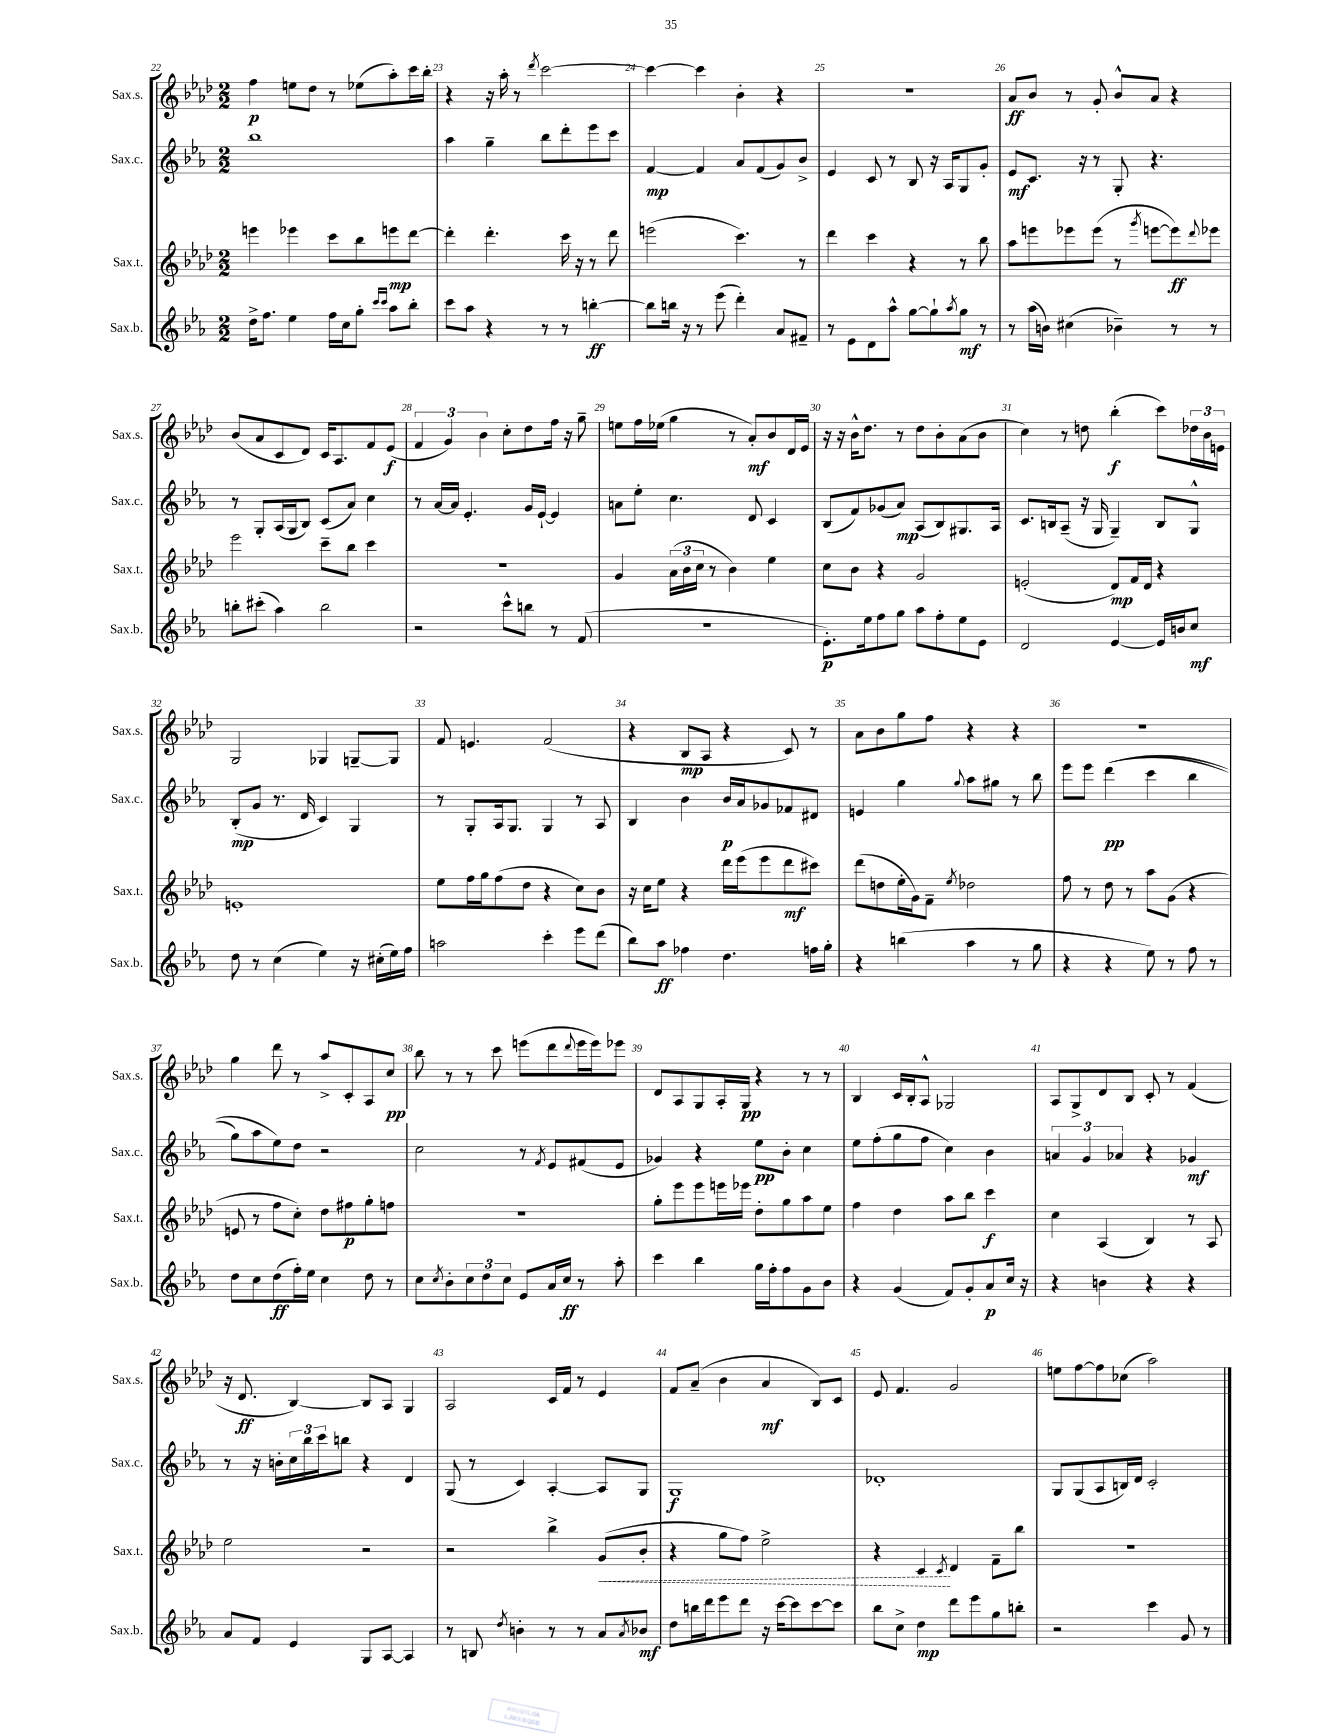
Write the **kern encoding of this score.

**kern	**kern	**kern	**kern
*staff4	*staff3	*staff2	*staff1
*clefG2	*clefG2	*clefG2	*clefG2
*k[b-e-a-]	*k[b-e-a-d-]	*k[b-e-a-]	*k[b-e-a-d-]
*M2/2	*M2/2	*M2/2	*M2/2
16dd^\LK	4eee\	1bb-	4ff\
8.ff\J	.	.	.
4ee-\	4eee-\	.	8ee\L
.	.	.	8dd-\J
16ff\LL	8ccc\L	.	8r
16cc\J	.	.	.
8gg'\J	8bb-\	.	(8ee-\L
16qqccc/LL	.	.	.
16qqccc/JJ	.	.	.
8aa-\L	8eee\	.	8aa-'\)
8bb-'\J	[8ddd-\J	.	16ccc\L
.	.	.	16bb-'\JJ
=	=	=	=
8ccc\L	4ddd-'\]	4aa-\	4r
8aa-\J	.	.	.
4r	4.ddd-'\	4gg~\	16r
.	.	.	16aa-'\
.	.	.	8r
.	.	.	8qddd-/
8r	.	8bb-\L	[2ccc\
8r	16ccc\	8ddd'\	.
.	16r	.	.
[4bb'\	8r	8eee-\	.
.	8ddd-\	8ccc\J	.
=	=	=	=
8bb\]L	(2eee\	[4f/	4ccc\_
16bb\Jk	.	.	.
16r	.	.	.
8r	.	4f/]	4ccc\]
(8eee-\	.	.	.
4ddd'\)	4.ccc\)	8a-/L	4b-'\
.	.	(8f/	.
8a-/L	.	8g/)	4r
8f#~/J	8r	8b-^/J	.
=	=	=	=
8r	4ddd-\	4e-/	1r
8e-\L	.	.	.
8d\	4ccc\	8c/	.
8aa-^^\J	.	8r	.
[8gg\L	4r	8B-/	.
8gg`\]	.	16r	.
.	.	16A-/LK	.
8qaa-/	.	.	.
8gg\J	8r	8G/	.
8r	8bb-\	8g'/J	.
=	=	=	=
8r	8aa-\L	8e-/L	8a-/L
(16aa-\LL	8eee\	8.c/J	8b-/J
16b\JJ)	.	.	.
(4cc#\	8eee-\	.	8r
.	.	16r	.
.	(8eee-\J	8r	8g'/
4b-~\)	8r	8G'/	8b-^^/L
.	8qggg/	.	.
.	[8eee\L	4.r	8a-/J
8r	8eee\])	.	4r
.	8qqddd-/	.	.
8r	8eee-\J	.	.
=	=	=	=
8bb'\L	2eee-\	8r	(8b-/L
(8ccc#'\J	.	8G'/L	8a-/
4aa-\)	.	(16A-/L	8c/
.	.	16G/J	.
.	.	8B-/J)	8d-/J)
2bb\	8ccc~\L	(8c/L	16c/LK
.	.	.	8.A-/
.	8bb-\J	8a-/J)	.
.	4ccc\	4cc\	8f/
.	.	.	(8e-/J
=	=	=	=
2r	1r	8r	6f/
.	.	[16a-/LL	.
.	.	.	6g/)
.	.	16a-/]JJ	.
.	.	4.e-'/	.
.	.	.	6b-\
8ccc^^\L	.	.	8cc'\L
8bb\J	.	16g/LL	8dd-\
.	.	[16e-`/JJ	.
8r	.	4e-/]	16ff\Jk
.	.	.	16r
(8f/	.	.	8gg~\
=	=	=	=
1r	4g/	8a\L	8ee\L
.	.	8ee-'\J	16ff\L
.	.	.	(16ee-\JJ
.	(24a-\LL	4.cc\	4gg\
.	24b-\	.	.
.	24cc\JJ	.	.
.	8r	.	.
.	4b-\)	.	8r
.	.	8d/	8a-'/L)
.	4ee-\	4c/	8b-/
.	.	.	16d-/L
.	.	.	16e-/JJ
=	=	=	=
8.e-'\L)	8cc\L	(8B-/L	16r
.	.	.	16r
.	8b-\J	8f/)	16b-^^\LK
16ee-\k	.	.	8.dd-\J
8ff\	4r	(8g-/	.
8gg\J	.	8a-/J)	8r
8aa-\L	2g/	(8A-/L	8dd-\L
8ff'\	.	8B-/)	8b-'\
8ee-\	.	8.G#/	(8a-\
8e-\J	.	.	8b-\J
.	.	16A-/Jk	.
=	=	=	=
2d/	(2e'/	8.c/L	4cc\)
.	.	16B/k	.
.	.	(8A-~/J	8r
.	.	16r	8dd\
.	.	16G/	.
[4e-/	8d-/L)	4G~/)	(4bb-'\
.	16f/L	.	.
.	16d-/JJ	.	.
16e-/]LL	4r	8B/L	8ccc\L)
16b/J	.	.	.
8cc/J	.	8G^^/J	24dd-\L
.	.	.	24b-\
.	.	.	24e\JJ
=	=	=	=
8dd\	1e'	(8B-'/L	2G/
8r	.	8g/J	.
(4cc\	.	8.r	.
.	.	16d/	.
4ee-\)	.	4c/)	4G-/
16r	.	4G/	[8G~/L
(16cc#'\LL	.	.	.
16ee-\)	.	.	8G/]J
16ff\JJ	.	.	.
=	=	=	=
2aa\	8ee-\L	8r	8f/
.	16ff\L	8G'/L	4.e/
.	16gg\J	.	.
.	(8ff\	16A-/k	.
.	.	8.G/J	.
.	8dd-\J	.	.
4ccc'\	4r	4G/	(2f/
8eee-\L	8cc\L)	8r	.
(8ddd\J	8b-\J	8A-/	.
=	=	=	=
8bb-\L)	16r	4B-/	4r
.	16cc\LK	.	.
8aa-\J	8ee-\J	.	.
4ff-\	4r	4b-\	8B-/L
.	.	.	8A-/J
4.dd\	16ddd-\LL	16b-/LL	4r
.	(16eee-\J	16a-/J	.
.	8eee-\	8g-/	.
.	8ddd-\	8f-/	8c/)
16ff\LL	8ccc#\J)	8d#/J	8r
16gg'\JJ	.	.	.
=	=	=	=
4r	(8ddd-\L	4e/	8a-\L
.	8dd\	.	8b-\
(4bb\	16ee-'\L	4gg\	8gg\
.	16g\J)	.	.
.	8f~\J	.	8ff\J
.	8qee-/	8qqgg/	.
4aa-\	2dd-\	8aa-\L	4r
.	.	8gg#\J	.
8r	.	8r	4r
8gg\	.	8bb-\	.
=	=	=	=
4r	8ff\	8eee-\L	1r
.	8r	8eee-\J	.
4r	8dd-\	&((4ddd\	.
.	8r	.	.
8ee-\)	8aa-\L	4ccc\	.
8r	(8g\J	.	.
8ff\	4r	4bb-\	.
8r	.	.	.
=	=	=	=
8dd\L	8e/	8gg\L)	4gg\
8cc\	8r	8aa-\	.
(8dd\	8ff\L	8ee-\&)	8ddd-\
16ff'\L)	8cc'\J)	8dd\J	8r
16ee-\JJ	.	.	.
4cc\	8dd-\L	2r	8aa-^/L
.	8ff#\	.	8c'/
8dd\	8gg'\	.	8A-/
8r	8ff\J	.	8cc/J
=	=	=	=
8cc\L	1r	2cc\	8bb-\
8qcc/	.	.	.
8b-'\	.	.	8r
12cc\	.	.	8r
12dd\	.	.	.
.	.	.	8ccc\
12cc\J	.	.	.
8e-/L	.	8r	(8eee\L
.	.	8qf/	.
16a-/L	.	8e-/L	8ddd-\
16cc/JJ	.	.	.
.	.	.	8qqddd-/
8r	.	(8f#/	16eee\L
.	.	.	16eee\J)
8aa-'\	.	8e-/J	8eee-\J
=	=	=	=
4ccc\	8gg'\L	4g-/)	8d-/L
.	8eee-\	.	8A-/
4bb-\	8eee-\	4r	8G/
.	16eee\L	.	16A-'/L
.	16eee-\JJ	.	16G/JJ
16gg\LL	8dd-'\L	8ee-\L	4r
16ff'\J	.	.	.
8ff\	8gg\	8b-'\J	.
8g\	8aa-\	4cc\	8r
8b-\J	8ee-\J	.	8r
=	=	=	=
4r	4ff\	8ee-\L	4B-/
.	.	(8ff'\	.
(4g/	4dd-\	8gg\	16c/LL
.	.	.	16B-'/J
.	.	8ff\J	8A-^^/J
8f/L)	8aa-\L	4cc\)	2G-/
8g'/	8bb-\J	.	.
8a-/	4ccc\	4b-\	.
16cc/Jk	.	.	.
16r	.	.	.
=	=	=	=
4r	4cc\	6a/	8A-/L
.	.	.	8G^/
.	.	6g/	.
4b\	(4A-/	.	8d-/
.	.	6a-/	.
.	.	.	8B-/J
4r	4B-/)	4r	8c'/
.	.	.	8r
4r	8r	4g-/	(4f/
.	8A-/	.	.
=	=	=	=
8a-/L	2ee-\	8r	16r
.	.	.	8.d-/
8f/J	.	16r	.
.	.	16b'\LL	.
4e-/	.	24cc\	[4B-/)
.	.	24bb-\	.
.	.	24ccc\J	.
.	.	8bb\J	.
8G/L	2r	4r	8B-/]L
[8A-/J	.	.	8A-/J
4A-/]	.	4d/	4G/
=	=	=	=
8r	2r	(8G/	2A-/
8B/	.	8r	.
8qdd/	.	.	.
4b'\	.	4c/)	.
8r	4bb-^\	[4A-'/	16c/LL
.	.	.	16f/JJ
8r	.	.	8r
8a-/L	(8g/L	8A-/]L	4e-/
8qa-/	.	.	.
8b-/J	8b-'/J	8G/J	.
=	=	=	=
8dd\L	4r	1G	8f/L
16bb\L	.	.	(8a-~/J
16ddd\J	.	.	.
8eee-\	8gg\L	.	4b-\
8ddd\J	8ff\J)	.	.
16r	2ee-^\	.	4a-/
[16ccc\LK	.	.	.
8ccc\]	.	.	.
[8ccc\	.	.	8B-/L)
8ccc\]J	.	.	8c/J
=	=	=	=
8bb-\L	4r	1d-'	8e-/
8cc^\J	.	.	4.f/
4dd\	4c/	.	.
.	8qc/	.	.
8ddd\L	4d-/	.	2g/
8eee-\	.	.	.
8gg\	8f~\L	.	.
8bb'\J	8bb-\J	.	.
=	=	=	=
2r	1r	8G/L	8ee\L
.	.	(8G/	[8ff\
.	.	8A-/	8ff\]
.	.	16B/L)	(8cc-\J
.	.	16d/JJ	.
4ccc\	.	2c'/	2aa-\)
8g/	.	.	.
8r	.	.	.
==	==	==	==
*-	*-	*-	*-
